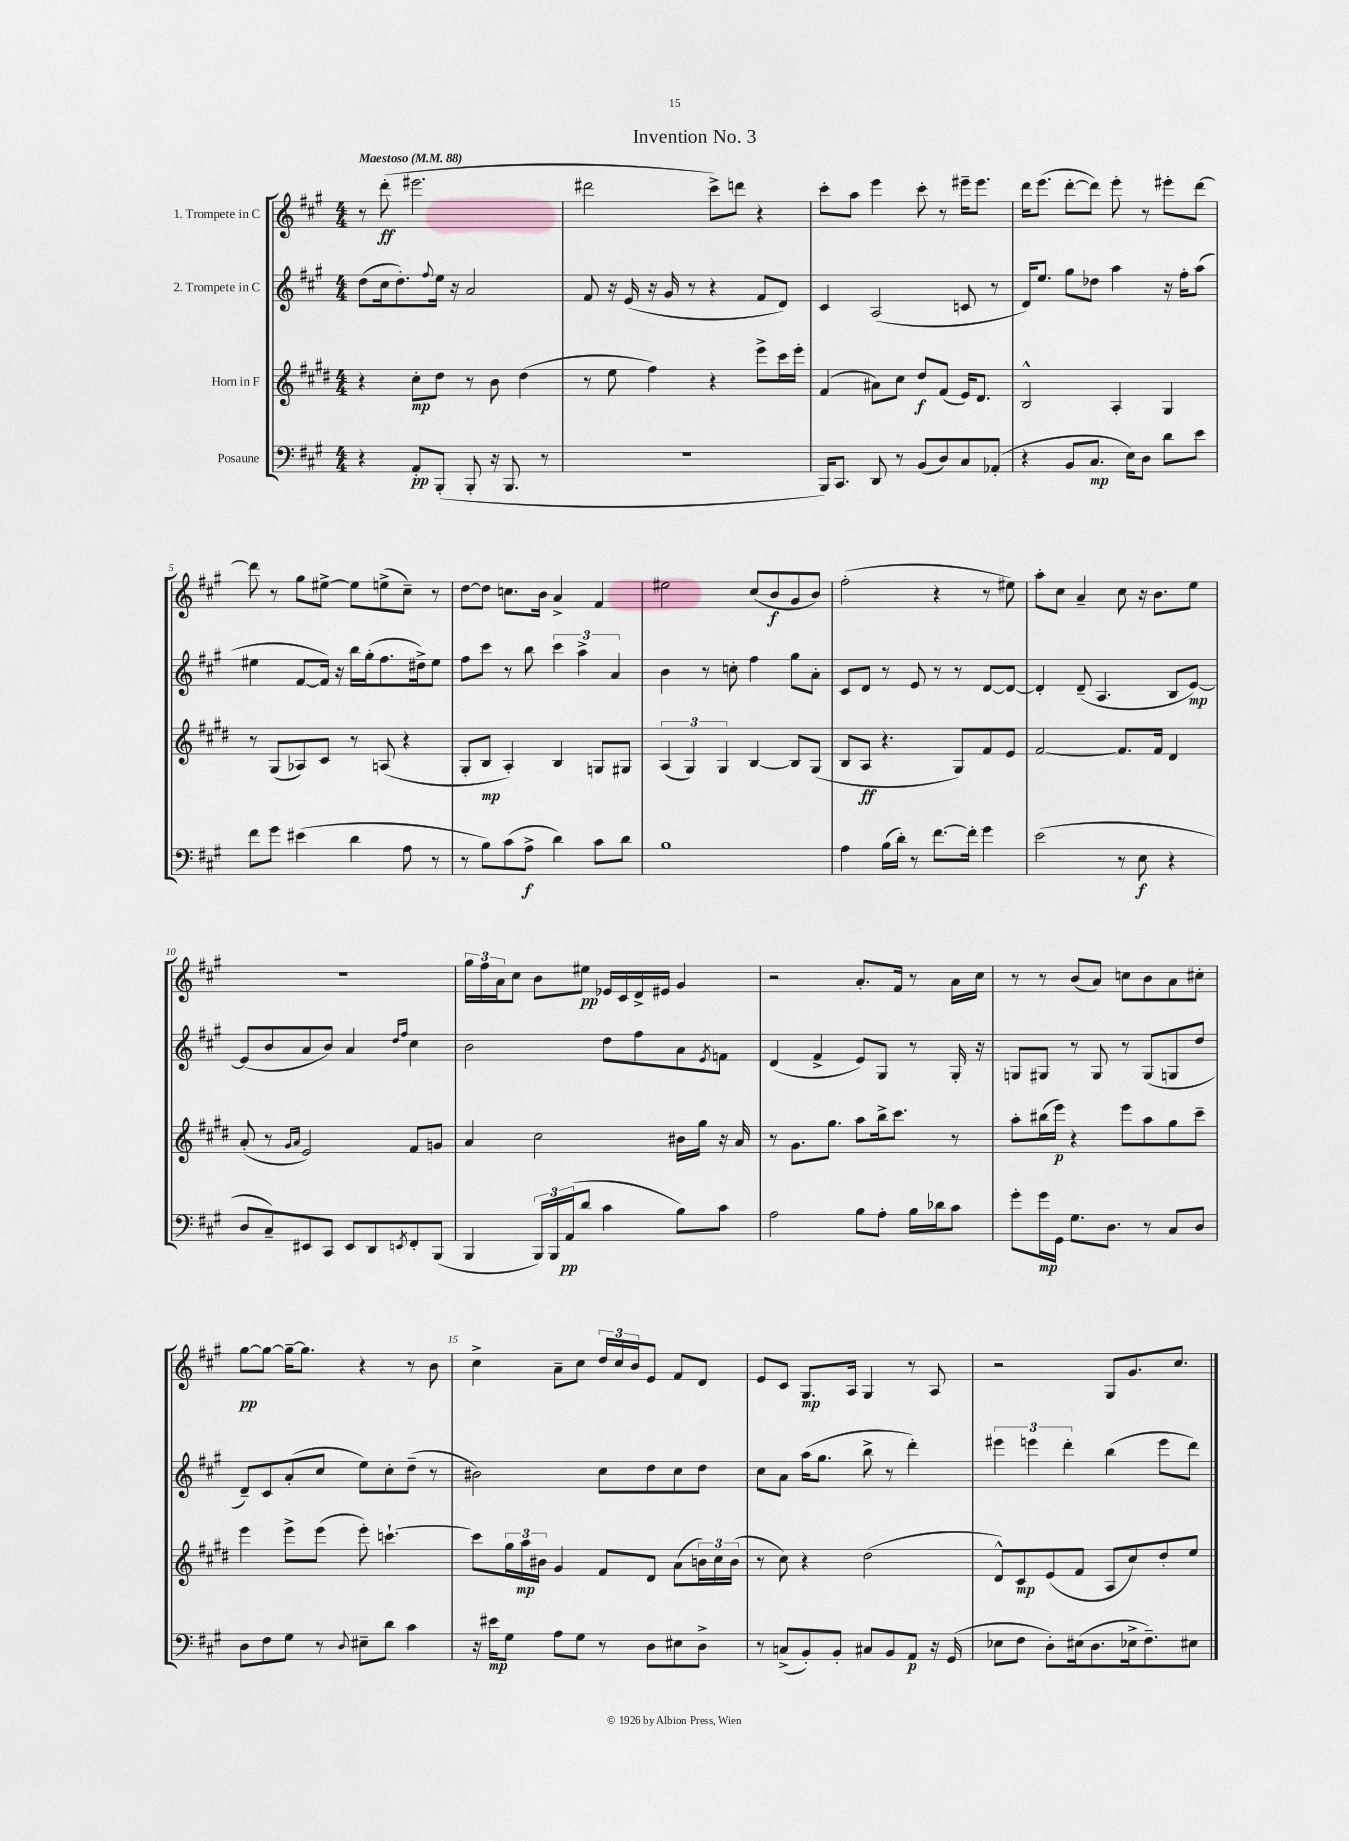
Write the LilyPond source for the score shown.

\header { title = "Invention No. 3" }
<<
\new StaffGroup <<
\new Staff = "s0" \with { instrumentName = "1. Trompete in C" } {
    \clef treble \key a \major \numericTimeSignature \time 4/4 \tempo "Maestoso" 4 = 88
    r8 d'''8-.\ff( eis'''2. |
    dis'''2 cis'''8->) d'''8 r4 |
    cis'''8-. a''8 e'''4 cis'''8-. r8 eis'''16-- eis'''8. |
    d'''16 e'''8.( d'''8~-. d'''8) e'''8-. r8 eis'''8-. d'''8~ |
    d'''8 r8 gis''8 eis''8~-> eis''8 e''8->( cis''8--) r8 |
    d''8~ d''8 c''8. b'16 a'4-> fis'4 |
    eis''2 cis''8( b'8\f gis'8 b'8) |
    fis''2-.( r4 r8 eis''8) |
    a''8-. cis''8 a'4-- cis''8 r16 b'8. e''8 |
    R1 |
    \tuplet 3/2 { gis''16 fis''16 a'16 } cis''8 b'8 eis''8\pp ees'16 cis'16 d'16-> eis'16 gis'4 |
    r2 a'8.-. fis'16 r8 a'16 cis''16 |
    r8 r8 b'8( a'8) c''8 b'8 a'8 cis''8-. |
    gis''8~\pp gis''8~ gis''16~-- gis''8. r4 r8 b'8 |
    cis''4-> a'8-- cis''8 \tuplet 3/2 { d''16 cis''16 b'16 } e'8 fis'8 d'8 |
    e'8 cis'8 gis8.\mp a16 gis4 r8 a8 |
    r2 gis8 gis'8. cis''8. \bar "|." |
}
\new Staff = "s1" \with { instrumentName = "2. Trompete in C" } {
    \clef treble \key a \major \numericTimeSignature \time 4/4
    d''8( cis''16 d''8.-.) \appoggiatura { fis''8 } e''16 r16 a'2 |
    fis'8 r16 e'16( r16 gis'16 r8 r4 fis'8 d'8) |
    cis'4 a2( c'8 r8 |
    d'16) e''8. gis''8 des''8 a''4 r16 fis''16-. a''8( |
    eis''4 fis'8~ fis'16) r16 b''16 gis''16-.( fis''8. dis''16->) eis''8 |
    fis''8 cis'''8 r8 b''8 \tuplet 3/2 { cis'''4 a''4-> a'4 } |
    b'4 r8 c''8-. fis''4 gis''8 a'8-. |
    cis'8 d'8 r8 e'8 r8 r8 d'8~ d'8~ |
    d'4-. d'8--( a4. b8 e'8~\mp) |
    e'8( b'8 a'8 b'8) a'4 \grace { d''16 fis''16 } cis''4 |
    b'2 d''8 fis''8 a'8 \acciaccatura { e'8 } f'8 |
    d'4( fis'4-> e'8) gis8 r8 gis16-. r16 |
    g8 gis8 r8 gis8 r8 gis8( g8 d''8 |
    d'8--) cis'8 a'8-.( cis''8 e''8) cis''8-. d''8--( r8 |
    bis'2) cis''8 d''8 cis''8 d''8 |
    cis''8 a'8 a''16( gis''8. b''8-> r8 d'''4-.) |
    \tuplet 3/2 { eis'''4 e'''4 d'''4-. } b''4( e'''8 d'''8) \bar "|." |
}
\new Staff = "s2" \with { instrumentName = "Horn in F" } {
    \clef treble \key e \major \numericTimeSignature \time 4/4
    r4 cis''8-.\mp dis''8 r8 b'8 dis''4( |
    r8 e''8 fis''4) r4 e'''8-> cis'''16 e'''16-. |
    fis'4( ais'8) cis''8 dis''8\f fis'8( e'16) dis'8. |
    b2-^ a4-. gis4 |
    r8 gis8( aes8) cis'8 r8 a8( r4 |
    gis8-. b8\mp a4-.) b4 g8 gis8 |
    \tuplet 3/2 { a4( gis4) gis4 } b4~ b8 gis8( |
    b8 a8\ff r4. gis8) fis'8 e'8 |
    fis'2~ fis'8. fis'16 dis'4 |
    a'8-.( r8 \grace { gis'16 a'16 } e'2) fis'8 g'8 |
    a'4 cis''2 bis'16 gis''16 r16 a'16 |
    r8 gis'8. gis''8. a''8 b''16-> cis'''8. r8 |
    a''8-. bis''16( e'''16\p) r4 e'''8 a''8 gis''8 cis'''8-- |
    e'''4 e'''8-> e'''8( e'''8-.) c'''4.~-! |
    c'''8 \tuplet 3/2 { gis''16 a''16\mp bis'16 } gis'4 fis'8 dis'8 a'8( \tuplet 3/2 { b'16) cis''16 b'16( } |
    r8 cis''8) r4 dis''2( |
    dis'8-^) cis'8\mp e'8( fis'8 a8 cis''8) dis''8-. e''8 \bar "|." |
}
\new Staff = "s3" \with { instrumentName = "Posaune" } {
    \clef bass \key a \major \numericTimeSignature \time 4/4
    r4 a,8-.\pp b,,8-.( b,,8-. r16 b,,8. r8 |
    R1 |
    b,,16) cis,8. d,8 r8 b,8( d8) cis8 aes,8-.( |
    r4 b,8 cis8.\mp e16) d8 d'8 e'8 |
    fis'8 gis'8 eis'4( d'4 a8 r8 |
    r8 b8) cis'8( a8->\f d'4) cis'8 d'8 |
    b1 |
    a4 b16( d'16-.) r8 fis'8.~ fis'16-. gis'4 |
    e'2( r8 e8\f r4 |
    d8 cis8--) eis,8 cis,8 eis,8 d,8 \acciaccatura { e,8 } fis,8-. b,,8( |
    b,,4 \tuplet 3/2 { b,,16) b,,16 a,16\pp( } d'8 cis'4 b8) cis'8 |
    a2 b8 a8-. b16 des'16 cis'8 |
    gis'8-. gis'16\mp gis,16 gis8. d8. r8 cis8 d8 |
    d8 fis8 gis8 r8 \appoggiatura { d8 } eis8-- d'8 cis'4 |
    r16 eis'16\mp gis8 a8 gis8 r8 d8 eis8 d8-> |
    r8 c8->( b,8-.) b,8-. cis8 b,8 a,8\p r16 gis,16( |
    ees8 fis8 d8-.) eis16( d8. ees16-> fis8.--) eis8 \bar "|." |
}
>>
>>
\layout { \context { \Score \override BarNumber.break-visibility = ##(#f #t #t) barNumberVisibility = #(every-nth-bar-number-visible 5) } }
